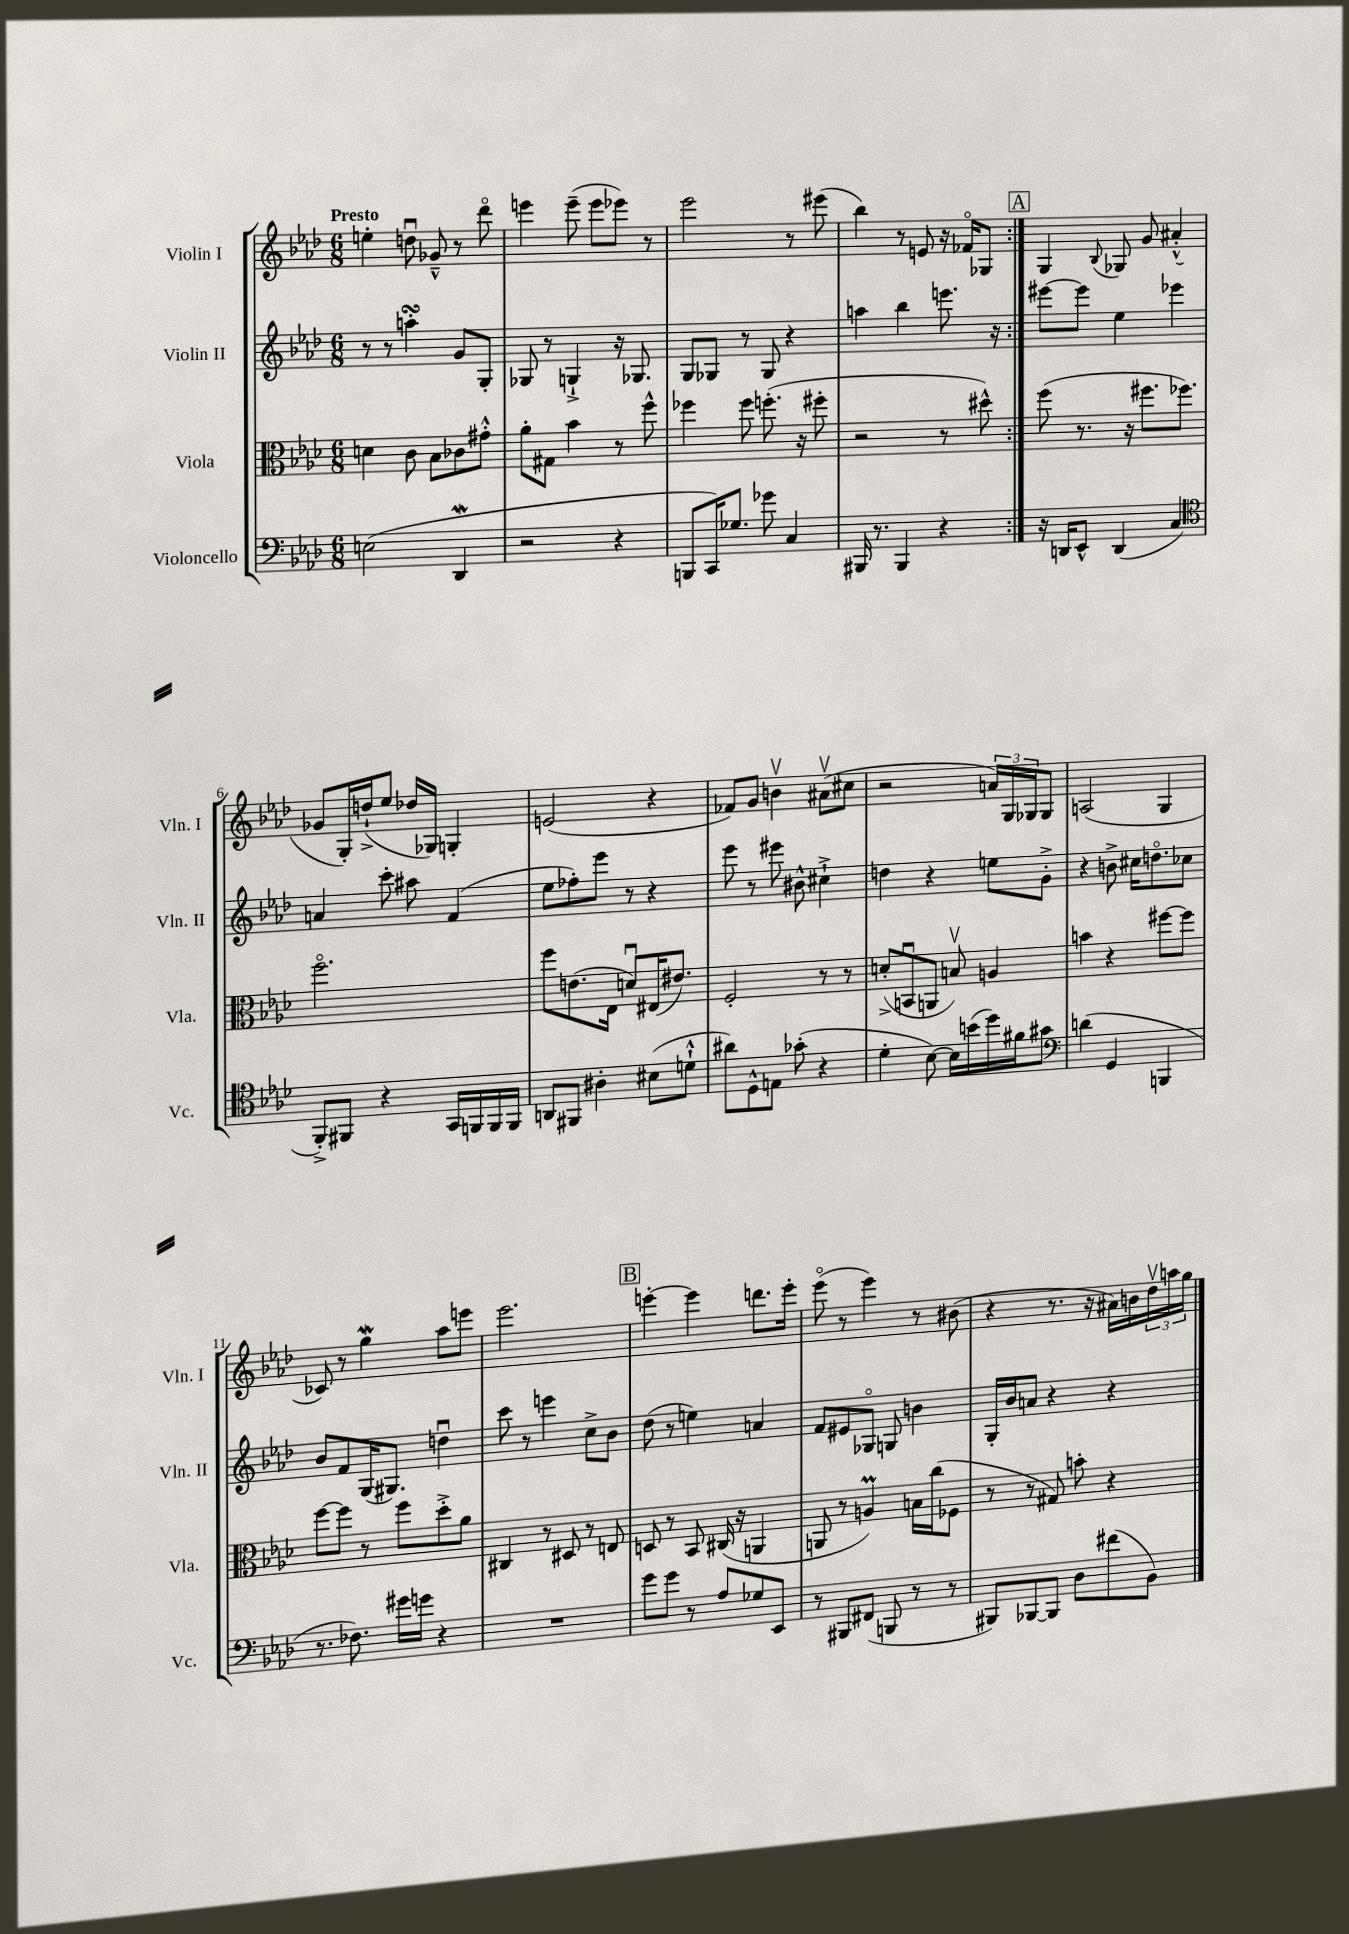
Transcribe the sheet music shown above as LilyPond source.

<<
\new StaffGroup <<
\new Staff = "s0" \with { instrumentName = "Violin I" shortInstrumentName = "Vln. I" } {
    \clef treble \key aes \major \numericTimeSignature \time 6/8 \tempo "Presto"
    \repeat volta 2 { e''4-. d''8\downbow ges'8---^ r8 des'''8\flageolet |
    e'''4 e'''8--( e'''8 ees'''8) r8 |
    ees'''2 r8 eis'''8( |
    bes''4) r8 e'8 r16 fes'16\flageolet ges8 | }
    \mark \markup { \box "A" } g4 \appoggiatura { bes8 } ges8 g'8 ais'4-.-^( |
    ges'8 g16-.) d''16-!->( ees''8 des''16 ges16) g4-. |
    e'2( r4 |
    fes'8) g'8 b'4\upbow ais'8\upbow( cis''8 |
    r2 \tuplet 3/2 { a'16) g16 ges16 } ges8 |
    a2( g4 |
    ces'8) r8 g''4\mordent aes''8 e'''8 |
    ees'''2. |
    \mark \markup { \box "B" } e'''4~-. e'''4 d'''8. e'''16-. |
    ees'''8\flageolet( r8 ees'''4) r8 bis'8( |
    r4 r8. r16 ais'16) b'16 \tuplet 3/2 { des''16\upbow a''16 g''16 } \bar "|." |
}
\new Staff = "s1" \with { instrumentName = "Violin II" shortInstrumentName = "Vln. II" } {
    \clef treble \key aes \major \numericTimeSignature \time 6/8
    \repeat volta 2 { r8 r8 a''4-.\turn g'8 g8-. |
    ges8 r8 g4-!-> r16 ges8. |
    g8 ges8 r8 ges8 r4 |
    a''4 bes''4 e'''8. r16 | }
    \mark \markup { \box "A" } eis'''8~ eis'''8 ees''4 ees'''4 |
    a'4 c'''8-. ais''8 f'4( |
    ees''8 fes''8-.) ees'''8 r8 r4 |
    ees'''8 r8 eis'''8 bis'8-^ cis''4-!-> |
    d''4 r4 e''8 g'8-.-> |
    r4 b'8-> cis''16 d''8.\flageolet ces''8 |
    bes'8 f'8 g16( gis8.) d''4\downbow |
    c'''8 r8 e'''4 c''8-> bes'8 |
    \mark \markup { \box "B" } des''8( r8 e''4) a'4 |
    f'8 eis'8 ges8\flageolet g8 b'4 |
    g16-. bes'16 a'8 r4 r4 \bar "|." |
}
\new Staff = "s2" \with { instrumentName = "Viola" shortInstrumentName = "Vla." } {
    \clef alto \key aes \major \numericTimeSignature \time 6/8
    \repeat volta 2 { d'4 c'8 bes8 ces'8 gis'8-.-^ |
    aes'8-. gis8 bes'4 r8 f''8-^ |
    fes''4 fes''8 f''8.-.( r16 fis''8-. |
    r2 r8 dis''8-^) | }
    \mark \markup { \box "A" } f''8( r8. r16 fis''8. fes''8.) |
    f''2.\flageolet |
    f''8 e'8.( ees16 d'8\downbow) eis16( eis'8.) |
    f2-. r8 r8 |
    d'8-.->( b,8\downbow a,8 b8\upbow) a4 |
    b'4 r4 fis''8~ fis''8 |
    f''8~ f''8 r8 f''8 des''8-.-> aes'8 |
    cis4 r8 dis8 r8 e8 |
    \mark \markup { \box "B" } d8 r8 bes,8 cis16( r16 a,4 |
    a,8 r8 a4\prall) b16 c''16( fes8 |
    r8 r8 gis8) b'8-. r4 \bar "|." |
}
\new Staff = "s3" \with { instrumentName = "Violoncello" shortInstrumentName = "Vc." } {
    \clef bass \key aes \major \numericTimeSignature \time 6/8
    \repeat volta 2 { e2( des,4\mordent |
    r2 r4 |
    b,,8 c,16) ges8. ges'8 c4 |
    bis,,16 r8. bis,,4 r4 | }
    \mark \markup { \box "A" } r16 d,16 ees,8-^ d,4( c4 |
    \clef tenor f,8-.->) fis,8 r4 g,16 f,16 f,16 f,16 |
    a,8 fis,8 ais4-. bis8( d'8-!-^ |
    ais'8) des8-^ e8 ges'8-.( r4 |
    des'4-. bes8~) bes16 b'16( des''16) fis'16 gis'8 |
    \clef bass d'4( g,4 b,,4 |
    r8. fes8.) gis'16 g'16 r4 |
    R2. |
    \mark \markup { \box "B" } g'8 g'8 r8 aes8 ges8 ees,8 |
    r8 bis,,8 fis,8( b,,8 r8 r8 |
    bis,,8) bes,,8~ bes,,8 des8 fis'8( bes,8) \bar "|." |
}
>>
>>
